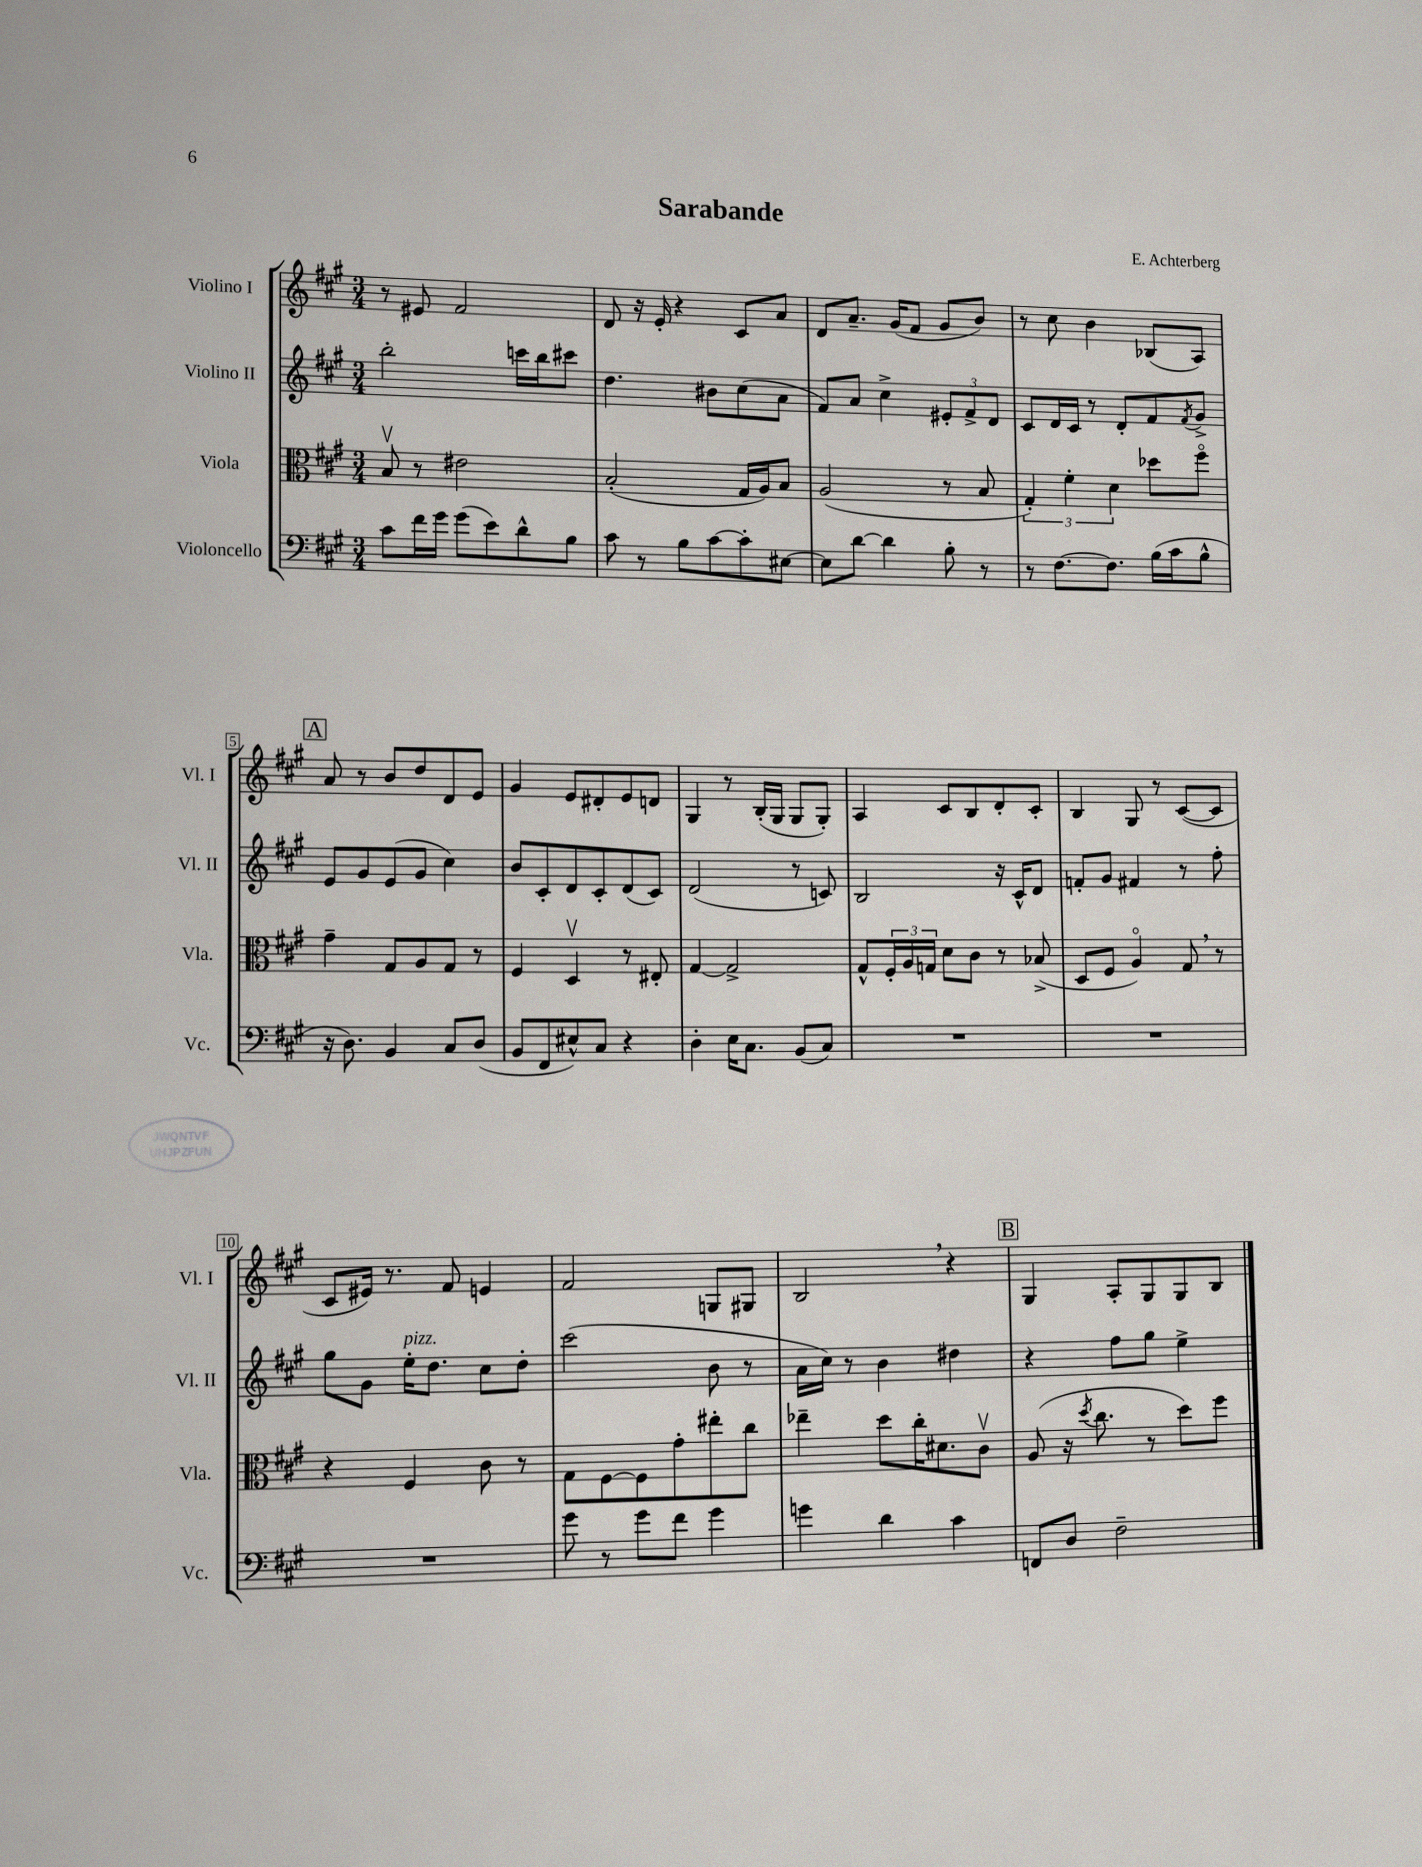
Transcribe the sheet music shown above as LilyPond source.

\header { title = "Sarabande" composer = "E. Achterberg" }
<<
\new StaffGroup <<
\new Staff = "s0" \with { instrumentName = "Violino I" shortInstrumentName = "Vl. I" } {
    \clef treble \key a \major \numericTimeSignature \time 3/4
    r8 eis'8 fis'2 |
    d'8 r16 e'16-. r4 cis'8 a'8 |
    d'8 a'8.-- gis'16( fis'8 gis'8 b'8) |
    r8 cis''8 b'4 bes8( a8) |
    \mark \markup { \box "A" } a'8 r8 b'8 d''8 d'8 e'8 |
    gis'4 e'8 dis'8-. e'8 d'8 |
    gis4 r8 b16-.( gis16 gis8 gis8-.) |
    a4 cis'8 b8 d'8-. cis'8-. |
    b4 gis8 r8 cis'8~( cis'8 |
    cis'8 eis'16) r8. fis'8 e'4 |
    fis'2 g8 gis8 |
    b2 \breathe r4 |
    \mark \markup { \box "B" } gis4 a8-. gis8 gis8 b8 \bar "|." |
}
\new Staff = "s1" \with { instrumentName = "Violino II" shortInstrumentName = "Vl. II" } {
    \clef treble \key a \major \numericTimeSignature \time 3/4
    b''2-. c'''16 b''16 cis'''8 |
    d''4. bis'8 cis''8( a'8 |
    fis'8) a'8 cis''4-> \tuplet 3/2 { eis'8-. fis'8-> d'8 } |
    cis'8 d'16 cis'16 r8 d'8-. fis'8 \acciaccatura { fis'8 } gis'8-> |
    \mark \markup { \box "A" } e'8 gis'8 e'8( gis'8 cis''4) |
    b'8 cis'8-. d'8 cis'8-. d'8( cis'8) |
    d'2( r8 c'8) |
    b2 r16 cis'16-^ d'8 |
    f'8-. gis'8 fis'4 r8 fis''8-. |
    gis''8 gis'8 e''16-.^\markup { \italic "pizz." } d''8. cis''8 d''8-. |
    cis'''2( b'8 r8 |
    a'16 cis''16) r8 b'4 dis''4 |
    \mark \markup { \box "B" } r4 fis''8 gis''8 e''4-> \bar "|." |
}
\new Staff = "s2" \with { instrumentName = "Viola" shortInstrumentName = "Vla." } {
    \clef alto \key a \major \numericTimeSignature \time 3/4
    b8\upbow r8 eis'2 |
    b2-.( gis16 a16) b8 |
    a2( r8 b8 |
    \tuplet 3/2 { gis4-.) fis'4-. d'4 } des''8 fis''8\flageolet |
    \mark \markup { \box "A" } gis'4-- gis8 a8 gis8 r8 |
    fis4 d4\upbow r8 eis8-. |
    gis4~ gis2-> |
    gis8-^ \tuplet 3/2 { fis16-. a16 g16 } d'8 cis'8 r8 bes8->( |
    d8 fis8 a4\flageolet) gis8 \breathe r8 |
    r4 fis4 cis'8 r8 |
    gis8 fis8~ fis8 gis'8-. eis''8-. cis''8 |
    ees''4-- d''8 cis''16-. dis'8. cis'8\upbow |
    \mark \markup { \box "B" } a8( r16 \acciaccatura { d''8 } cis''8. r8 d''8) fis''8 \bar "|." |
}
\new Staff = "s3" \with { instrumentName = "Violoncello" shortInstrumentName = "Vc." } {
    \clef bass \key a \major \numericTimeSignature \time 3/4
    cis'8 fis'16 gis'16 gis'8( e'8) d'8-^ b8 |
    cis'8 r8 b8 cis'8~ cis'8-. eis8~ |
    eis8 d'8~ d'4 b8-. r8 |
    r8 fis8.~ fis8. b16( cis'16 b8-^ |
    \mark \markup { \box "A" } r16 d8.) b,4 cis8 d8( |
    b,8 fis,8 eis8-^) cis8 r4 |
    d4-. e16 cis8. b,8( cis8) |
    R2. |
    R2. |
    R2. |
    gis'8 r8 gis'8 fis'8 gis'4 |
    g'4 d'4 cis'4 |
    \mark \markup { \box "B" } f,8 d8 fis2-- \bar "|." |
}
>>
>>
\layout { \context { \Score \override BarNumber.stencil = #(make-stencil-boxer 0.1 0.3 ly:text-interface::print) } }
